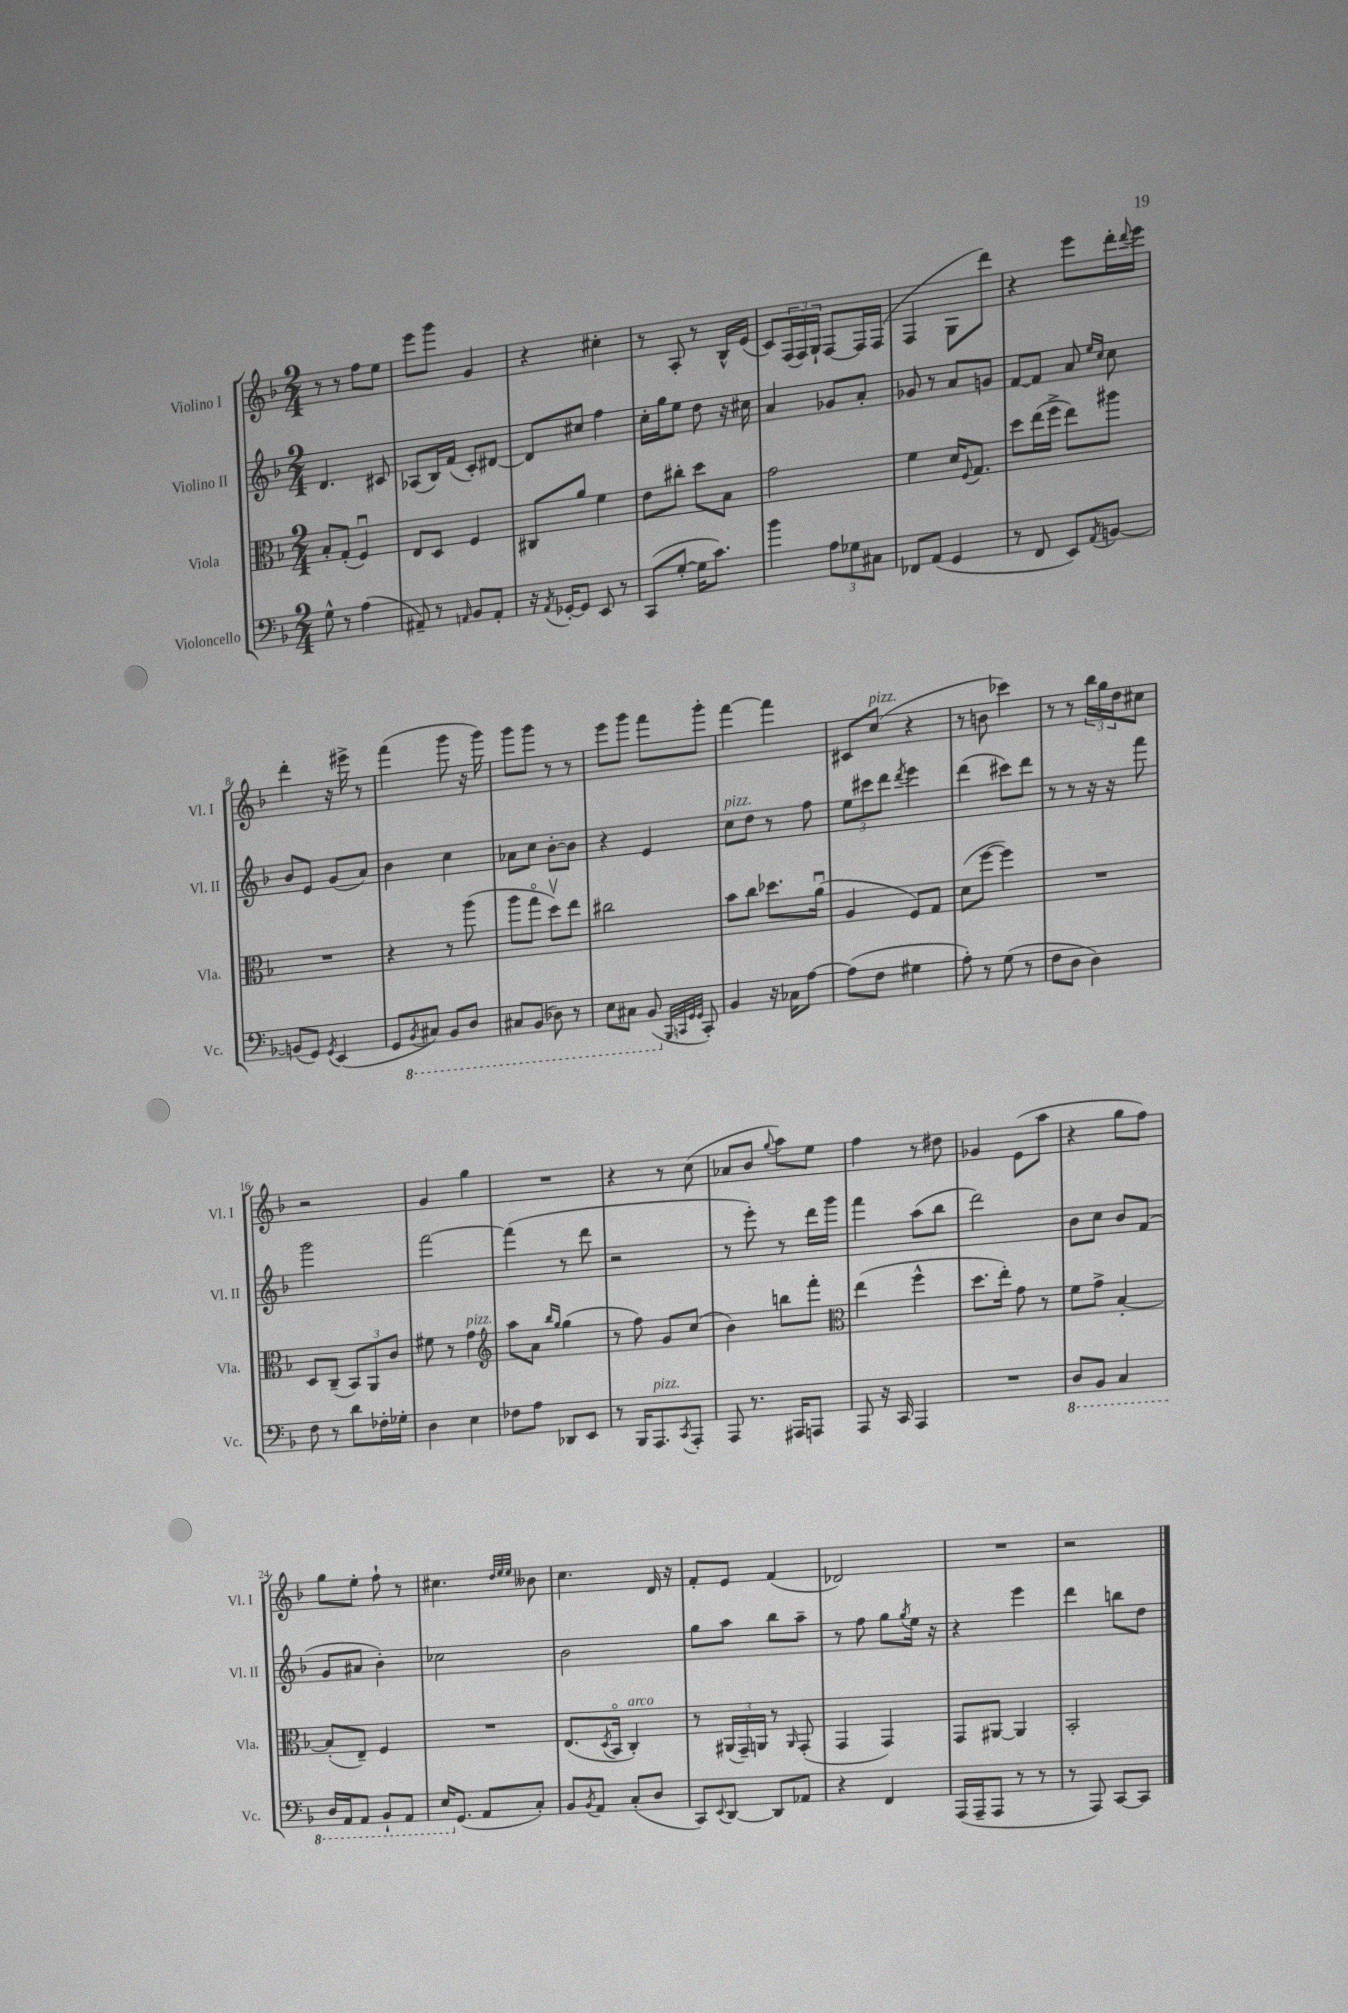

**kern	**kern	**kern	**kern
*staff4	*staff3	*staff2	*staff1
*clefF4	*clefC3	*clefG2	*clefG2
*k[b-]	*k[b-]	*k[b-]	*k[b-]
*M2/4	*M2/4	*M2/4	*M2/4
8G^^	8B-'	4.d	8r
8r	(8G'	.	8r
(4A	4Fu)	.	8ff
.	.	8c#	8ee
=	=	=	=
8AA#~)	8E	(8A-	8eee
8r	8D	16B-)	8ggg
.	.	(16f	.
16qqAA	.	.	.
8BB-	4F	8c')	4g
8AA'	.	[8d#	.
=	=	=	=
16r	8C#	8d#]	4r
8qAA	.	.	.
[16GG-'	.	.	.
8GG-]	8a	8cc#	.
8EE	4f	4ff	4cc#'
8r	.	.	.
=	=	=	=
(8CC	8e	16cc'	8r
.	.	16gg	.
[8G'	8cc#'	8ee	8A'
16G]	8dd	8dd	8r
8.c)	.	.	.
.	8B-	16r	16B-^^
.	.	16cc#	(16e
=	=	=	=
4b-	2g	4a	8c)
.	.	.	(24F
.	.	.	24F)
.	.	.	24G`
12A	.	8g-	[8F
12G-	.	.	.
.	.	8a'	16F]
12C#	.	.	.
.	.	.	(16F
=	=	=	=
8FF-	4f	8g-	4F
(8AA	.	8r	.
4GG	16d	8a	8G
.	8qqF	.	.
.	8.G	.	.
.	.	8g	8ddd)
=	=	=	=
8r	8dd	[8f	4r
8FF	(16ee	8f]	.
.	16ff^	.	.
8EE)	8ee)	8a	8eee
.	.	16qqee	.
8qAA	.	16qqcc	.
[8BB	8aa#	8cc	16ddd'
.	.	.	8qqddd
.	.	.	16eee
=	=	=	=
(8BB]	2r	8b-	4ddd'
8GG)	.	8e	.
8qGG	.	.	.
(4EE	.	(8g	16r
.	.	.	16eee#^
.	.	8a)	8r
=	=	=	=
8GG	4r	4b-	(4fff
8qBBB-	.	.	.
8CC#)	.	.	.
8BBB-	8r	4cc	8ggg
8DD	(8aa	.	16r
.	.	.	16ggg)
=	=	=	=
8CC#	8aa	8a-	8ggg
(8BBB-	8ggo	8cc	8ggg
8DD-)	8ddv)	[8b-'	8r
8r	8ee	8b-]	8r
=	=	=	=
8EE	2cc#	4r	8eee
8CC#	.	.	8ggg
(8BBB-	.	4e	8fff
32qqBBB-	.	.	.
32qqCC	.	.	.
32qqGG	.	.	.
32qqGG	.	.	.
8CC')	.	.	8ggg'
=	=	=	=
4BB-	8b-	8cc	[4fff
.	8cc	8dd	.
16r	8.dd-	8r	4fff]
16C-	.	.	.
[8A	.	8ff	.
.	(16au	.	.
=	=	=	=
(8A]	4A	12ee	8c#
.	.	12ccc#	.
8F	.	.	(8cc
.	.	12ddd	.
.	.	8qddd	.
4G#	8F)	4eee	4r
.	8G	.	.
=	=	=	=
8A')	(8d	(4ddd	8r
8r	[8ff	.	8b
(8G	4ff])	8ccc#)	4ccc-)
8r	.	8ddd	.
=	=	=	=
8F	2r	8r	8r
8D	.	8r	8r
4D)	.	16r	24bb-
.	.	.	24gg
.	.	16r	.
.	.	.	24dd
.	.	8fff	8cc#
=	=	=	=
8F	8D	2ggg	2r
8r	(8C~	.	.
8d	12BB-)	.	.
.	12AA	.	.
16F-'	.	.	.
.	12c	.	.
16G-'	.	.	.
=	=	=	=
4D	8f#	[2fff	4g
.	8r	.	.
4E	4g	.	4gg
=	=	=	=
*	*clefG2	*	*
8F-	8aa	(4fff]	2r
8A	8a	.	.
.	16qqbb-	.	.
.	16qqgg	.	.
8DD-	(4gg	8r	.
8EE	.	8ddd	.
=	=	=	=
8r	8r	2r	4r
16BBB-	8ff)	.	.
8.AAA	.	.	.
.	8g	.	8r
8qCC	.	.	.
8AAA'	(8cc	.	(8cc
=	=	=	=
8AAA	4b-)	8r	8a-
8.r	.	8eee')	8b-
.	.	.	8qqgg
.	8bb	8r	8aa)
16AAA#	.	.	.
8AAA	8fff'	16ddd	8ee
.	.	16ggg	.
=	=	=	=
*	*clefC3	*	*
8AAA	(4ee	4fff	4ff
16r	.	.	.
16CC	.	.	.
4AAA	4ff^^	(8aa	8r
.	.	8bb-	8dd#
=	=	=	=
2r	8.dd	2ddd)	4g-
.	16ee')	.	.
.	8g	.	(8e
.	8r	.	8aa
=	=	=	=
8DD	8f	8b-	4r
8BBB-	8g^	8cc	.
4CC	[4B-'	8b-	8gg
.	.	(8f	8ff)
=	=	=	=
16DD	(8B-']	8g	8gg
16AAA	.	.	.
8AAA	8E~)	8a#	8ee'
8BBB-`	4F	4b-')	8ff`
8AAA	.	.	8r
=	=	=	=
16EE	2r	2cc-	4.cc#
(8.GG	.	.	.
8AA	.	.	.
.	.	.	32qqdd
.	.	.	32qqee
.	.	.	32qqee
8C')	.	.	8b--
=	=	=	=
8BB-	(8.E	2b-	4.cc
8qBB-	.	.	.
8AA	.	.	.
.	8qD	.	.
.	16BB-o	.	.
(8C'	4C')	.	.
8D	.	.	16d
.	.	.	16r
=	=	=	=
8CC)	8r	8gg	8f'
8qqEE	.	.	.
[8DD	(24AA#	8aa	8e
.	24GG~)	.	.
.	24AA	.	.
8DD]	8r	8bb-	(4f
.	16qqAA	.	.
8AA-	(8GG'	8aa~	.
=	=	=	=
4r	4GG	8r	2d-)
.	.	8ff	.
4FF	4GG)	8gg	.
.	.	8qgg	.
.	.	16ee	.
.	.	16r	.
=	=	=	=
(16AAA	8GG	4r	2r
16AAA~	.	.	.
8AAA	[8AA#	.	.
8r	4AA#]	4eee	.
8r	.	.	.
=	=	=	=
8r	2BB-'	4ddd	2r
8AAA)	.	.	.
[8CC	.	8bb	.
8CC]	.	8dd	.
==	==	==	==
*-	*-	*-	*-
